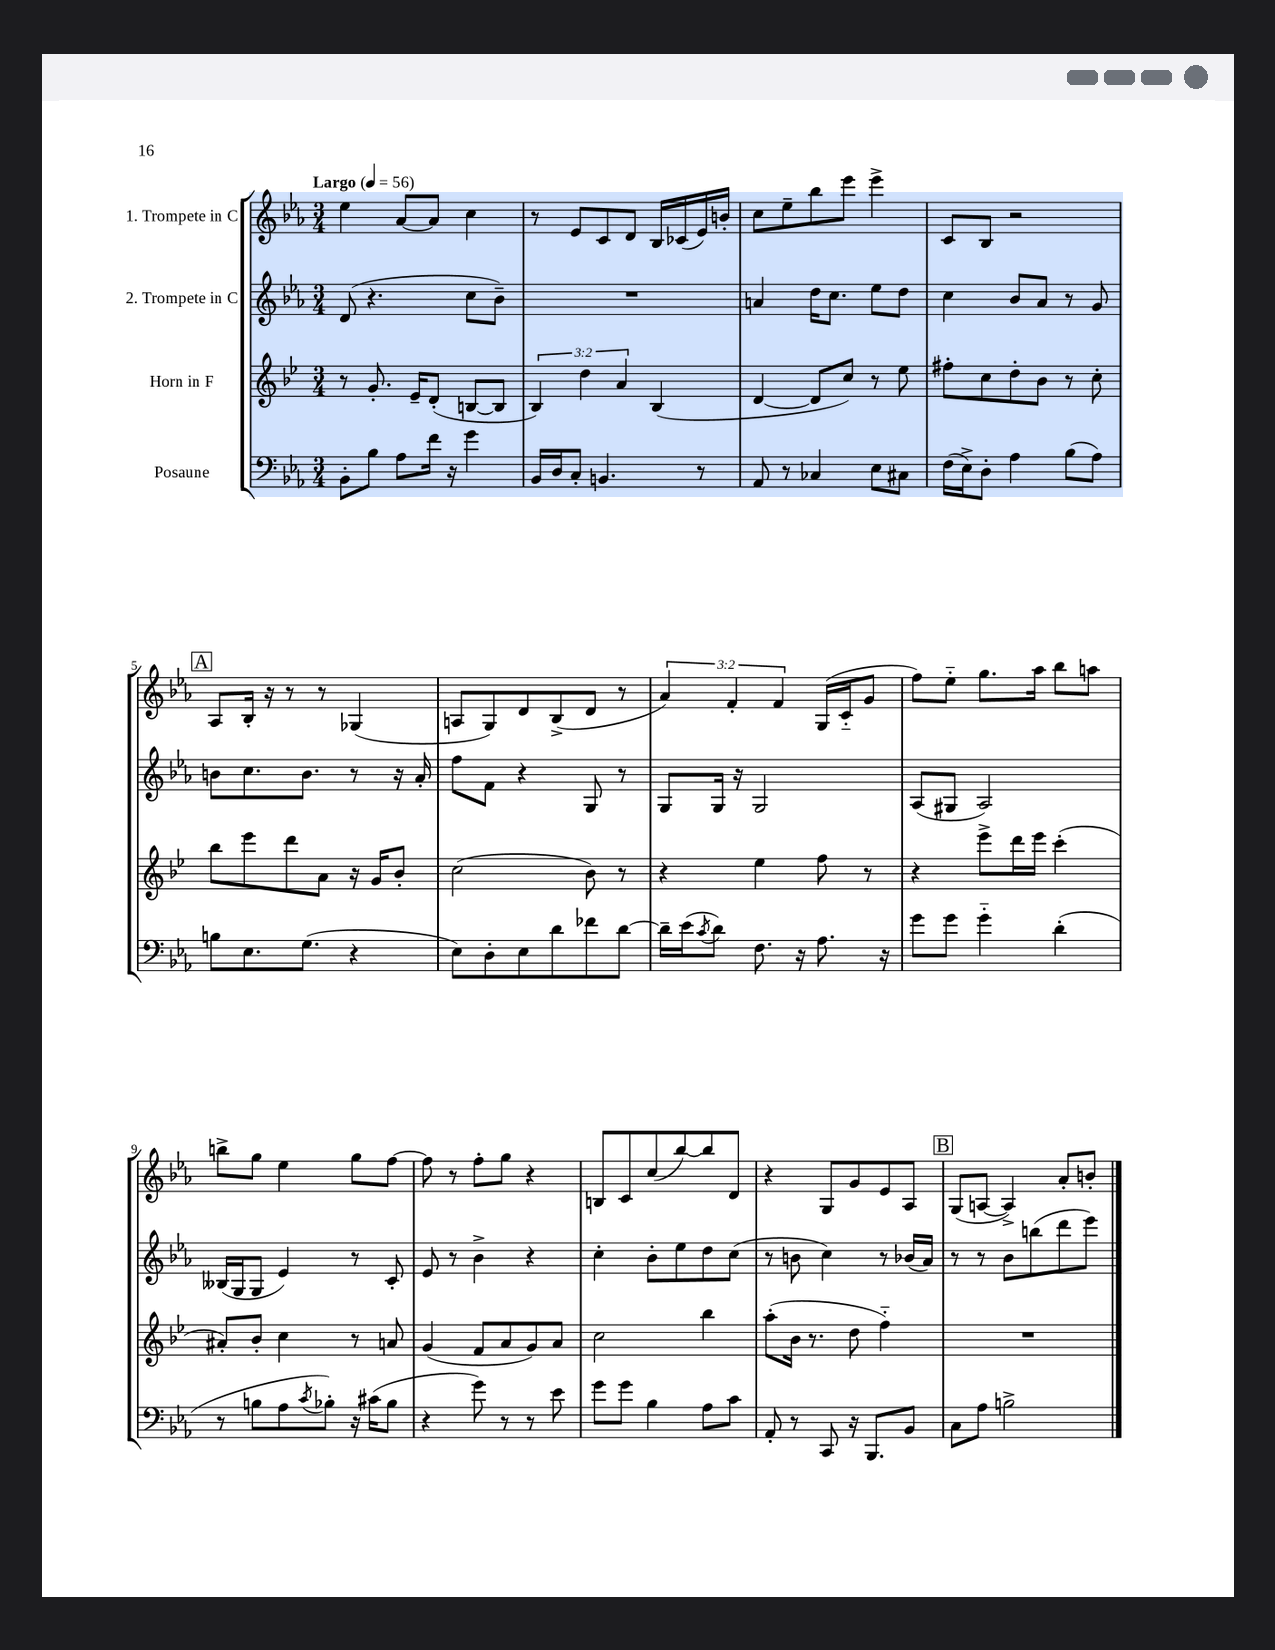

**kern	**kern	**kern	**kern
*part4	*part3	*part2	*part1
*staff4	*staff3	*staff2	*staff1
*I"Posaune	*I"Horn in F	*I"2. Trompete in C	*I"1. Trompete in C
*clefF4	*clefG2	*clefG2	*clefG2
*k[b-e-a-]	*k[b-e-]	*k[b-e-a-]	*k[b-e-a-]
*M3/4	*M3/4	*M3/4	*M3/4
*MM56	*MM56	*MM56	*MM56
=1	=1	=1	=1
!	!	!	!LO:TX:a:B:t=Largo
8BB-'\L	8r	(8d/	4ee-\
8B-\J	8.g'/	4.r	.
8A-\L	.	.	[8a-/L
.	16e-~/KL	.	.
16f\Jk	(8d'/J	.	8a-/J]
16r	.	.	.
4g\	[8Bn/L	8cc\L	4cc\
.	8B/J]	8b-~\J)	.
=2	=2	=2	=2
16BB-/LL	6B-/)	2.r	8r
16D/J	.	.	.
8C'/J	.	.	8e-/L
.	6dd\	.	.
4.BBn/	.	.	8c/
.	6a/	.	.
.	.	.	8d/J
.	(4B-/	.	16B-/LL
.	.	.	(16c-X/
8r	.	.	16e-/)
.	.	.	16bn'/JJ
=3	=3	=3	=3
8AA-/	[4d/	4an/	8cc\L
8r	.	.	8ee-~\
4C-X/	8d/L]	16dd\KL	8bb-\
.	.	8.cc\J	.
.	8cc/J)	.	8eee-\J
8E-\L	8r	8ee-\L	4eee-^\
8C#X\J	8ee-\	8dd\J	.
=4	=4	=4	=4
(16F\LL	8ff#X'\L	4cc\	8c/L
16E-^\J)	.	.	.
8D'\J	8cc\	.	8B-/J
4A-\	8dd'\	8b-/L	2r
.	8b-\J	8a-/J	.
(8B-\L	8r	8r	.
8A-\J)	8cc'\	8g/	.
!!LO:LB:g=z
!!LO:REH:place=s1:t=A
=5	=5	=5	=5
8Bn\L	8bb-\L	8bn\L	8A-/L
8.E-\	8eee-\	8.cc\	16B-'/Jk
.	.	.	16r
.	8ddd\	.	8r
(8.G\J	.	8.b\J	.
.	8a\J	.	8r
4r	16r	8r	(4G-X/
.	16g/KL	.	.
.	8b-'/J	16r	.
.	.	16a-'/	.
=6	=6	=6	=6
8E-\L)	(2cc\	8ff\L	8An/L
8D'\	.	8f\J	8G/)
8E-\	.	4r	8d/
8d\	.	.	(8B-^/
8f-X\	8b-\)	8G/	8d/J
[8d\J	8r	8r	8r
=7	=7	=7	=7
16d~\LL]	4r	8G/L	6a-/)
(16e-\J	.	.	.
8qc/	.	.	.
8d\J)	.	16G/Jk	.
.	.	.	6f'/
.	.	16r	.
8.F\	4ee-\	2G/	.
.	.	.	6f/
16r	.	.	.
8.A-\	8ff\	.	(16G/LL
.	.	.	16c/J
.	8r	.	8g/J
16r	.	.	.
=8	=8	=8	=8
8g\L	4r	(8A-/L	8ff\L)
8g\J	.	8G#X/J	8ee-\J
4g\	8eee-^\L	2A-/)	8.gg\L
.	16ddd\L	.	.
.	16eee-\JJ	.	16aa-\Jk
(4d'\	(4ccc'\	.	8bb-\L
.	.	.	8aan\J
!!LO:LB:g=z
=9	=9	=9	=9
8r	8a#X'/L)	(16B--X/LL	8bbn^\L
.	.	16G/J	.
8Bn\L	8b-'/J	8G/J	8gg\J
8A-\	4cc\	4e-/)	4ee-\
8qc/	.	.	.
8B-X'\J)	.	.	.
16r	8r	8r	8gg\L
(16c#X\KL	.	.	.
8B-\J	8an/	8c'/	[8ff\J
=10	=10	=10	=10
4r	(4g/	8e-/	8ff\]
.	.	8r	8r
8g\)	8f/L	4b-^\	8ff'\L
8r	8a/	.	8gg\J
8r	8g/)	4r	4r
8e-\	8a/J	.	.
=11	=11	=11	=11
8g\L	2cc\	4cc'\	8Bn/L
8g\J	.	.	8c/
4B-\	.	8b-'\L	(8cc/
.	.	8ee-\	[8bb-/)
8A-\L	4bb-\	8dd\	8bb-/]
8c\J	.	(8cc\J	8d/J
=12	=12	=12	=12
8AA-'/	(8aa'\L	8r	4r
8r	16b-\Jk	8bn\	.
.	8.r	.	.
8CC/	.	4cc\)	8G/L
16r	8dd\	.	8g/
8.BBB-/L	.	.	.
.	4ff\)	8r	8e-/
8BB-/J	.	(16b-X/LL	8A-/J
.	.	16a-/JJ)	.
!!LO:REH:place=s1:t=B
=13	=13	=13	=13
8C\L	2.r	8r	(8G/L
8A-\J	.	8r	[8An/J
2Bn^\	.	8b-\L	4A^/])
.	.	(8bbn\	.
.	.	8ddd\	8a-'/L
.	.	8eee-\J)	8bn'/J
==	==	==	==
*-	*-	*-	*-
